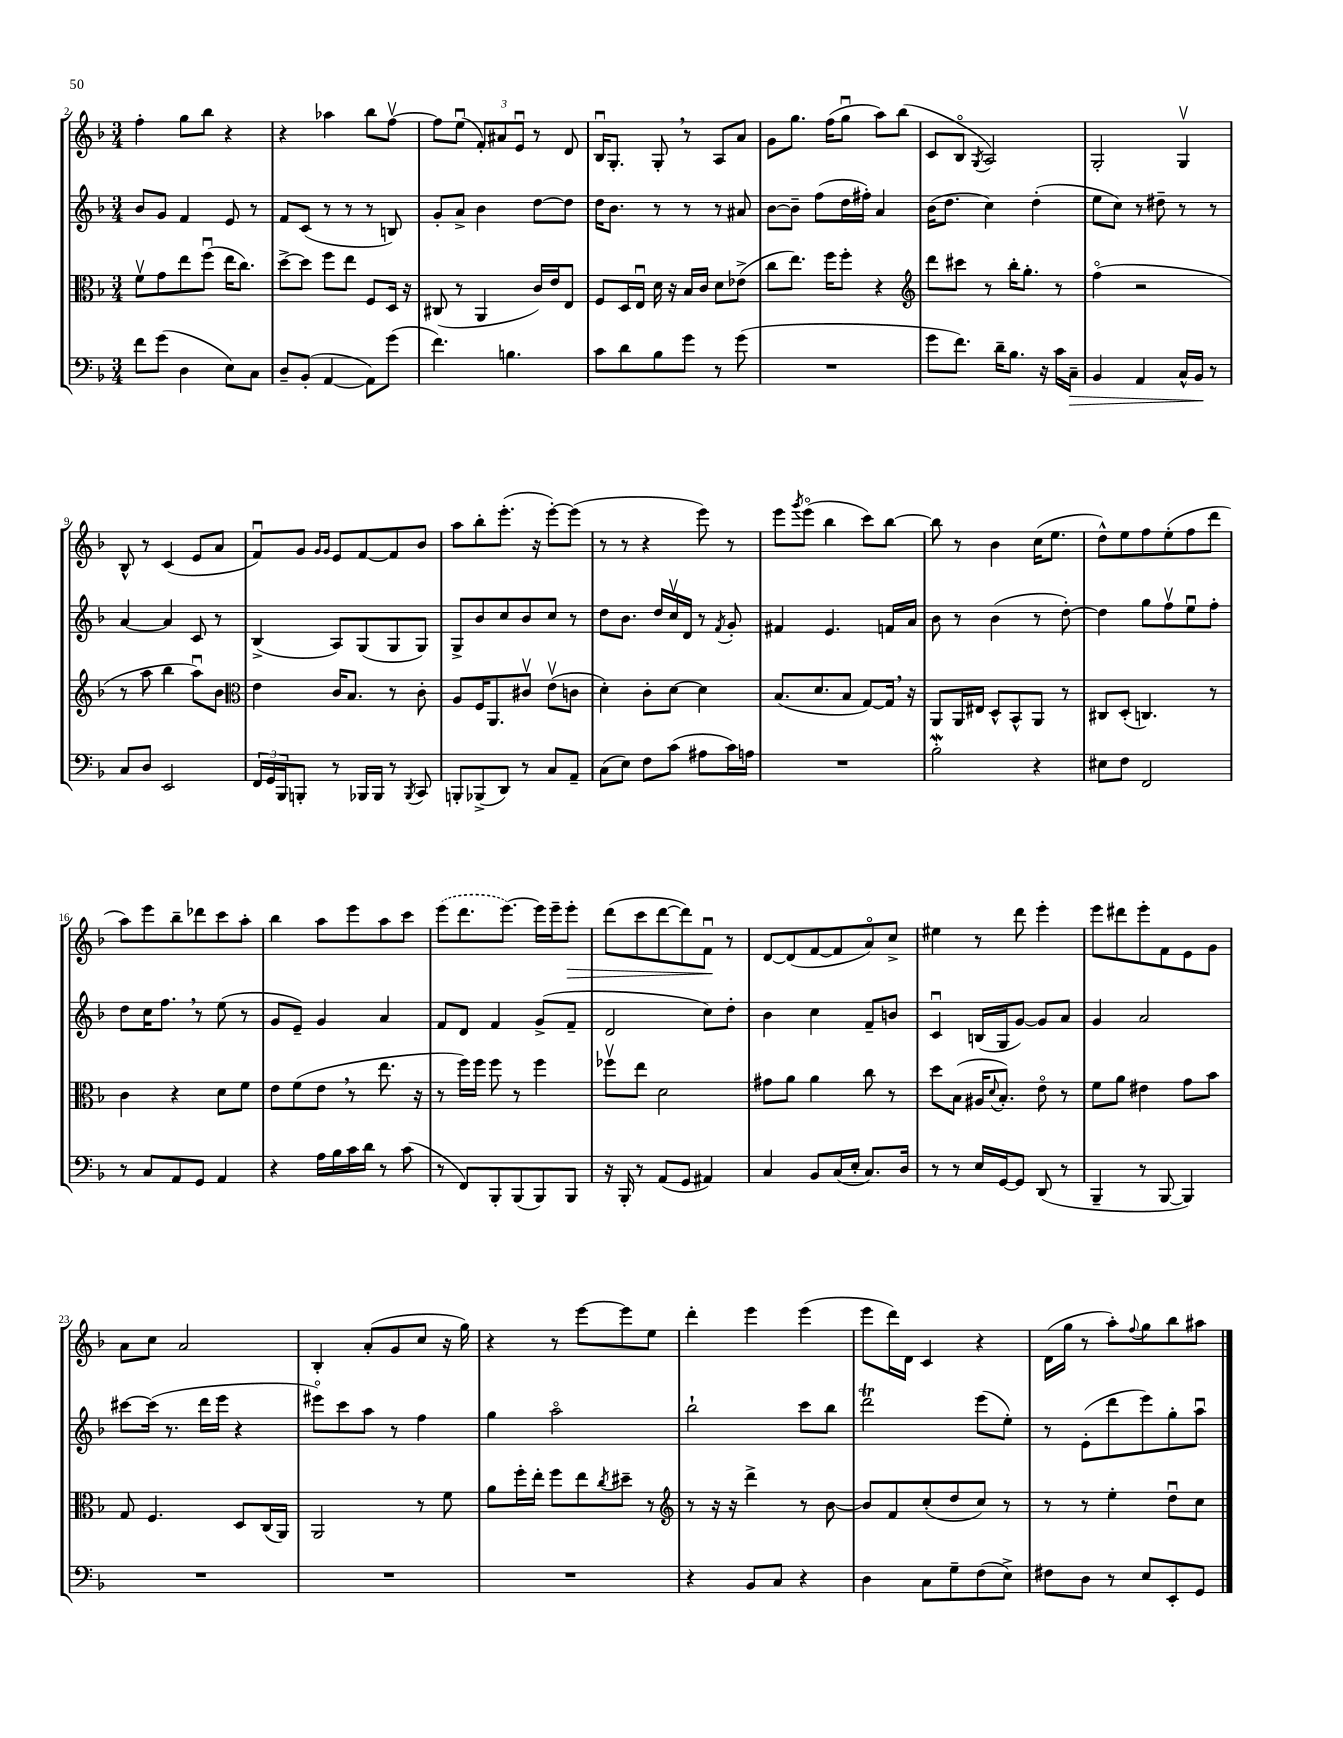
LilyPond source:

<<
\new StaffGroup <<
\new Staff = "s0" {
    \clef treble \key f \major \numericTimeSignature \time 3/4
    f''4-. g''8 bes''8 r4 |
    r4 aes''4 bes''8 f''8~\upbow |
    f''8 e''8\downbow( \tuplet 3/2 { f'8-.) ais'8 e'8\downbow } r8 d'8 |
    bes16\downbow g8.-. g8-. \breathe r8 a8 a'8 |
    g'8 g''8. f''16( g''8\downbow a''8) bes''8( |
    c'8 bes8\flageolet \acciaccatura { g8 } a2) |
    g2-. g4\upbow |
    bes8-^ r8 c'4( e'8 a'8 |
    f'8\downbow) g'8 \grace { g'16 g'16 } e'8 f'8~ f'8 bes'8 |
    a''8 bes''8-. e'''8.-.( r16 e'''8~-.) e'''8( |
    r8 r8 r4 e'''8) r8 |
    e'''8 \acciaccatura { g'''8 } e'''8\flageolet( bes''4 c'''8) bes''8~ |
    bes''8 r8 bes'4 c''16( e''8. |
    d''8-^) e''8 f''8 e''8-.( f''8 d'''8 |
    a''8) e'''8 bes''8-- des'''8 c'''8 a''8-. |
    bes''4 a''8 e'''8 a''8 c'''8 |
    \once \slurDashed e'''8( d'''8. e'''8.~) e'''16 e'''16-- e'''8-.\> |
    d'''8( c'''8 d'''8~ d'''8) f'8\downbow\! r8 |
    d'8~ d'8( f'8~ f'8 a'8\flageolet) c''8-> |
    eis''4 r8 d'''8 e'''4-. |
    e'''8 dis'''8 e'''8-. f'8 e'8 g'8 |
    a'8 c''8 a'2 |
    bes4-. a'8-.( g'8 c''8 r16 g''16) |
    r4 r8 e'''8~ e'''8 e''8 |
    d'''4-. e'''4 e'''4( |
    e'''8 d'''16) d'16 c'4 r4 |
    d'16( g''16 r8 a''8-.) \appoggiatura { f''8 } g''8 bes''8 ais''8 \bar "|." |
}
\new Staff = "s1" {
    \clef treble \key f \major \numericTimeSignature \time 3/4
    bes'8 g'8 f'4 e'8 r8 |
    f'8 c'8( r8 r8 r8 b8) |
    g'8-. a'8-> bes'4 d''8~ d''8 |
    d''16 bes'8. r8 r8 r8 ais'8 |
    bes'8~ bes'8-- f''8( d''16 fis''16-.) a'4 |
    bes'16( d''8. c''4) d''4-.( |
    e''8 c''8) r8 dis''8-- r8 r8 |
    a'4~ a'4 c'8 r8 |
    bes4->( a8) g8( g8 g8) |
    g8-> bes'8 c''8 bes'8 c''8 r8 |
    d''8 bes'8. d''16 c''16\upbow d'16 r8 \acciaccatura { f'8 } g'8-. |
    fis'4 e'4. f'16 a'16 |
    bes'8 r8 bes'4( r8 d''8~-.) |
    d''4 g''8 f''8\upbow e''8\downbow f''8-. |
    d''8 c''16 f''8. \breathe r8 e''8( r8 |
    g'8 e'8--) g'4 a'4 |
    f'8 d'8 f'4 g'8->( f'8-- |
    d'2 c''8) d''8-. |
    bes'4 c''4 f'8-- b'8 |
    c'4\downbow b16( g16 g'8~) g'8 a'8 |
    g'4 a'2 |
    cis'''8~ cis'''16( r8. d'''16 e'''16 r4 |
    eis'''8\flageolet) c'''8 a''8 r8 f''4 |
    g''4 a''2\flageolet |
    bes''2-! c'''8 bes''8 |
    d'''2\trill e'''8( e''8-.) |
    r8 e'8-.( d'''8 e'''8) g''8-. a''8\downbow \bar "|." |
}
\new Staff = "s2" {
    \clef alto \key f \major \numericTimeSignature \time 3/4
    f'8\upbow g'8 e''8 f''8\downbow( e''16 c''8.) |
    d''8~-> d''8 f''8 e''8 f8 d16 r16 |
    cis8( r8 a,4 c'16) e'16 e8 |
    f8 d16 e16\downbow d'16 r16 bes16 c'16 d'8 ees'8->( |
    c''8 e''8.) f''16 f''8-. r4 |
    \clef treble d'''8 cis'''8 r8 bes''16-. g''8.-. r8 |
    f''4\flageolet( r2 |
    r8 a''8 bes''4 a''8\downbow) bes'8 |
    \clef alto e'4 c'16 bes8. r8 c'8-. |
    a8 f16 a,8. cis'8\upbow e'8\upbow( c'8 |
    d'4-.) c'8-. d'8~ d'4 |
    bes8.( d'8. bes8 g8~) g16 \breathe r16 |
    a,8 a,16 eis16 d8-^ bes,8-^ a,8 r8 |
    cis8 d8-.( c4.) r8 |
    c'4 r4 d'8 f'8 |
    e'8 f'8( e'8 \breathe r8 e''8. r16 |
    r8 f''16) f''16 f''8 r8 f''4 |
    fes''8\upbow e''8 d'2 |
    gis'8 a'8 a'4 c''8 r8 |
    d''8 bes8( ais16 \appoggiatura { d'8 } bes8.-.) e'8\flageolet r8 |
    f'8 a'8 eis'4 g'8 bes'8 |
    g8 f4. d8 c16( a,16) |
    a,2 r8 f'8 |
    a'8 f''16-. e''16-. f''8 e''8 \acciaccatura { c''8 } dis''8-- r8 |
    \clef treble r8 r16 r16 d'''4-> r8 bes'8~ |
    bes'8 f'8 c''8-.( d''8 c''8) r8 |
    r8 r8 e''4-. d''8\downbow c''8 \bar "|." |
}
\new Staff = "s3" {
    \clef bass \key f \major \numericTimeSignature \time 3/4
    f'8 g'8( d4 e8) c8 |
    d8-- bes,8-.( a,4~ a,8) g'8( |
    f'4.) b4. |
    c'8 d'8 bes8 g'8 r8 g'8( |
    R2. |
    g'8 f'8.) d'16-- bes8. r16 c'16 c16--\> |
    bes,4 a,4 c16-^ bes,16\! r8 |
    c8 d8 e,2 |
    \tuplet 3/2 { f,16 g,16 bes,,16 } b,,8-. r8 bes,,16 bes,,16 r8 \acciaccatura { bes,,8 } c,8 |
    b,,8-. bes,,8->( d,8) r8 c8 a,8-- |
    c8( e8) f8 c'8( ais8 c'16) a16 |
    R2. |
    bes2-.\mordent r4 |
    eis8 f8 f,2 |
    r8 c8 a,8 g,8 a,4 |
    r4 a16 bes16 c'16 d'16 r8 c'8( |
    r8 f,8) bes,,8-. bes,,8( bes,,8) bes,,8 |
    r16 bes,,16-. r8 a,8( g,8 ais,4) |
    c4 bes,8 c16( e16-. c8.) d16 |
    r8 r8 e16 g,16~ g,8 d,8( r8 |
    bes,,4-- r8 bes,,8~ bes,,4) |
    R2. |
    R2. |
    R2. |
    r4 bes,8 c8 r4 |
    d4 c8 g8-- f8( e8->) |
    fis8 d8 r8 e8 e,8-. g,8 \bar "|." |
}
>>
>>
\layout { \context { \Score currentBarNumber = #2 } }
